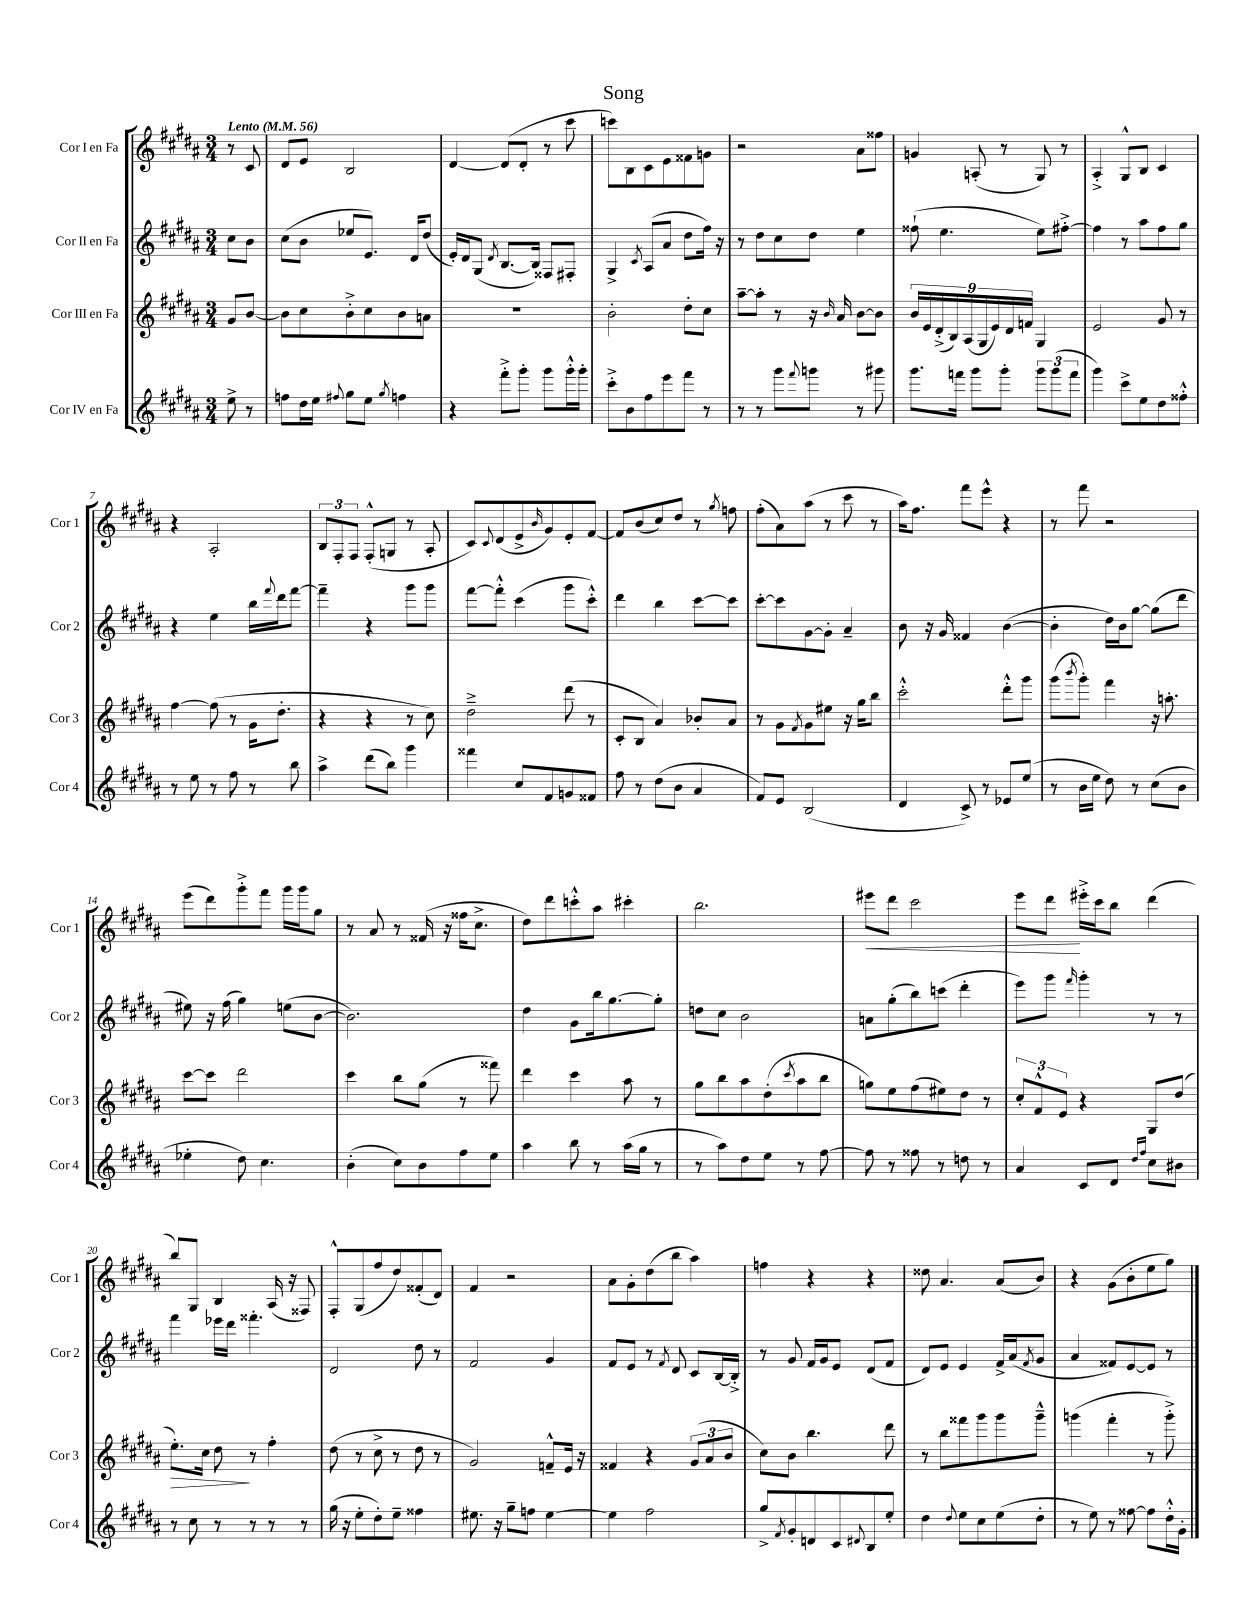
\header { title = "Song" }
<<
\new StaffGroup <<
\new Staff = "s0" \with { instrumentName = "Cor I en Fa" shortInstrumentName = "Cor 1" } {
    \clef treble \key b \major \numericTimeSignature \time 3/4 \partial 4 \tempo "Lento" 4 = 56
    r8 cis'8 |
    dis'8 e'8 b2 |
    dis'4~ dis'8( dis'8-. r8 cis'''8 |
    c'''8) b8 cis'8 e'8 fisis'8 g'8 |
    r2 ais'8 fisis''8 |
    g'4 a8-.( r8 gis8) r8 |
    ais4-.-> gis8-^ b8 cis'4 |
    r4 ais2-. |
    \tuplet 3/2 { b8 fis8-. fis8 } fis8-.-^( g8 r8 ais8-. |
    cis'8) \appoggiatura { cis'8 } dis'8( e'8-> \grace { b'16 } gis'8) e'8-. fis'8~ |
    fis'8 b'8( cis''8) dis''8 r8 \acciaccatura { gis''8 } f''8 |
    fis''8-.( ais'8) ais''8( r8 cis'''8 r8 |
    ais''16) fis''8. fis'''8 e'''8-^ r4 |
    r8 fis'''8 r2 |
    e'''8( dis'''8) gis'''8-.-> fis'''8 gis'''16 gis'''16 gis''8 |
    r8 ais'8 r8 fisis'16( r16 fisis''16 cis''8.-> |
    dis''8) dis'''8 c'''8-.-^ ais''8 cis'''4-. |
    b''2. |
    eis'''8\< dis'''8 cis'''2 |
    e'''8 dis'''8\! eis'''16-.-> cis'''16 b''8 dis'''4( |
    b''8) gis8 b4 ais16( r16 fisis8) |
    fis8-.-^ gis8( fis''8 dis''8) fisis'8-.( dis'8) |
    fis'4 r2 |
    ais'8 gis'8-. dis''8( b''8 ais''4) |
    f''4 r4 r4 |
    disis''8 ais'4. ais'8( b'8) |
    r4 gis'8( b'8-. e''8 gis''8) \bar "|." |
}
\new Staff = "s1" \with { instrumentName = "Cor II en Fa" shortInstrumentName = "Cor 2" } {
    \clef treble \key b \major \numericTimeSignature \time 3/4 \partial 4
    cis''8 b'8 |
    cis''8( b'8 ees''8 e'8.) dis'16 dis''8( |
    e'16-.) dis'16 gis8( \acciaccatura { dis'8 } b8.~ b16) fisis8 fis8-. |
    gis4-> \acciaccatura { cis'8 } ais8( ais'8 dis''8 fis''16) r16 |
    r8 dis''8 cis''8 dis''8 e''4 |
    fisis''8-!( e''4. e''8) fis''8~-.-> |
    fis''4 r8 ais''8 fis''8 gis''8 |
    r4 e''4 b''16 \appoggiatura { fis'''8 } dis'''16 fis'''8~ |
    fis'''4-- r4 gis'''8 gis'''8 |
    fis'''8~ fis'''8-.-^ cis'''4( gis'''8 cis'''8-.-^) |
    dis'''4 b''4 cis'''8~ cis'''8 |
    cis'''8~-. cis'''8 gis'8~ gis'8-. ais'4-- |
    b'8 r16 gis'16 fisis'4 b'4~( |
    b'4-. dis''16) b'16 gis''8~ gis''8( dis'''8 |
    eis''8) r16 fis''16( gis''4) e''8( b'8~ |
    b'2.) |
    dis''4 gis'8 b''16 gis''8.~ gis''8-. |
    d''8 cis''8 b'2 |
    a'8 gis''8-.( b''8) c'''8( dis'''4-. |
    e'''8) gis'''8 \grace { fis'''16 } gis'''4-. r8 r8 |
    fis'''4 ees'''16 dis'''16 fisis'''4.-. |
    dis'2 dis''8 r8 |
    fis'2 gis'4 |
    fis'8 e'8 r8 \acciaccatura { fis'8 } dis'8 cis'8 b16~ b16-.-> |
    r8 gis'8 fis'16 gis'16 e'8 dis'8( fis'8 |
    dis'8) e'8 e'4 fis'16-> ais'16( \acciaccatura { fis'8 } gis'8 |
    ais'4 fisis'8) e'8~ e'8 r8 \bar "|." |
}
\new Staff = "s2" \with { instrumentName = "Cor III en Fa" shortInstrumentName = "Cor 3" } {
    \clef treble \key b \major \numericTimeSignature \time 3/4 \partial 4
    gis'8 b'8~ |
    b'8 cis''8 b'8-.-> cis''8 b'8 a'8 |
    R2. |
    b'2-. dis''8-. cis''8 |
    ais''8~-- ais''8-. r8 r16 \grace { b'16 } ais'16 b'8~ b'8 |
    \tuplet 9/8 { b'16 e'16 dis'16-.->( b16) ais16( gis16 e'16) dis'16 f'16 } gis4 |
    e'2 gis'8 r8 |
    fis''4~ fis''8( r8 gis'16 dis''8.-. |
    r4 r4 r8 cis''8) |
    dis''2---> dis'''8( r8 |
    cis'8-. b8 ais'4) bes'8-. ais'8 |
    r8 gis'8 \acciaccatura { fis'8 } gis'8 eis''8 r16 gis''16 b''8 |
    cis'''2-.-^ dis'''8-.-^ gis'''8 |
    gis'''8( \acciaccatura { b'''8 } gis'''8-.) fis'''4 r16 a''8.-. |
    cis'''8~ cis'''8 dis'''2 |
    cis'''4 b''8 gis''8( r8 fisis'''8) |
    dis'''4 cis'''4 ais''8 r8 |
    gis''8 b''8 ais''8 dis''8-.( \acciaccatura { cis'''8 } ais''8 b''8 |
    g''8) e''8 fis''8( eis''8) dis''8 r8 |
    \tuplet 3/2 { cis''8-. fis'8-^ e'8 } r4 gis8 dis''8( |
    e''8.-.\>) cis''16 dis''8\! r8 fis''4-. |
    dis''8( r8 cis''8-> r8 dis''8 r8 |
    gis'2) f'8---^ e'16 r16 |
    fisis'4 r4 \tuplet 3/2 { gis'8( ais'8 b'8 } |
    cis''8) b'8 b''4. dis'''8 |
    r8 b''8 fisis'''8 gis'''8 gis'''8 gis'''8---^ |
    g'''4( fis'''4-. r8 g'''8-.->) \bar "|." |
}
\new Staff = "s3" \with { instrumentName = "Cor IV en Fa" shortInstrumentName = "Cor 4" } {
    \clef treble \key b \major \numericTimeSignature \time 3/4 \partial 4
    e''8-> r8 |
    f''8 dis''16 e''16 \appoggiatura { fis''8 } gis''8 e''8 \acciaccatura { gis''8 } f''4 |
    r4 fis'''8-.-> gis'''8-. gis'''8 gis'''16-.-^ gis'''16-. |
    cis'''8-.-> b'8 fis''8 e'''8 fis'''8 r8 |
    r8 r8 gis'''8 \appoggiatura { fis'''8 } g'''8 r8 gis'''8 |
    gis'''8. f'''16 gis'''8 gis'''8-. \tuplet 3/2 { gis'''8 gis'''8( f'''8 } |
    gis'''4) cis'''8-> e''8 dis''8 fisis''8-.-^ |
    r8 e''8 r8 fis''8 r8 b''8 |
    ais''4-> dis'''8( b''8) gis'''4 |
    fisis'''4 cis''8 fis'8 g'8 fisis'8 |
    fis''8 r8 dis''8( b'8 ais'4 |
    fis'8) e'8 b2( |
    dis'4 cis'8->) r8 ees'8 e''8( |
    r8 b'16 e''16 dis''8) r8 cis''8( b'8 |
    ees''4-. dis''8) cis''4. |
    b'4-.( cis''8) b'8 fis''8 e''8 |
    ais''4 b''8 r8 ais''16( gis''16 r8 |
    r8 ais''8) dis''8 e''8 r8 fis''8~ |
    fis''8 r8 fisis''8 r8 d''8 r8 |
    ais'4 cis'8 dis'8 \grace { dis''16 fis''16 } cis''8 bis'8 |
    r8 cis''8 r8 r8 r8 r8 |
    gis''16( r16 e''8-. dis''8-.) e''8-- fisis''4 |
    eis''8. r16 gis''8-- f''8 eis''4~ |
    eis''4 fis''2 |
    gis''8-> \acciaccatura { fis'8 } gis'8-. d'8 cis'8 \appoggiatura { dis'8 } b8 e''8-. |
    dis''4 \appoggiatura { dis''8 } e''8 cis''8 e''8( dis''8-. |
    r8 e''8) r8 fisis''8~ fisis''8 dis''16-.-^ gis'16-. \bar "|." |
}
>>
>>
